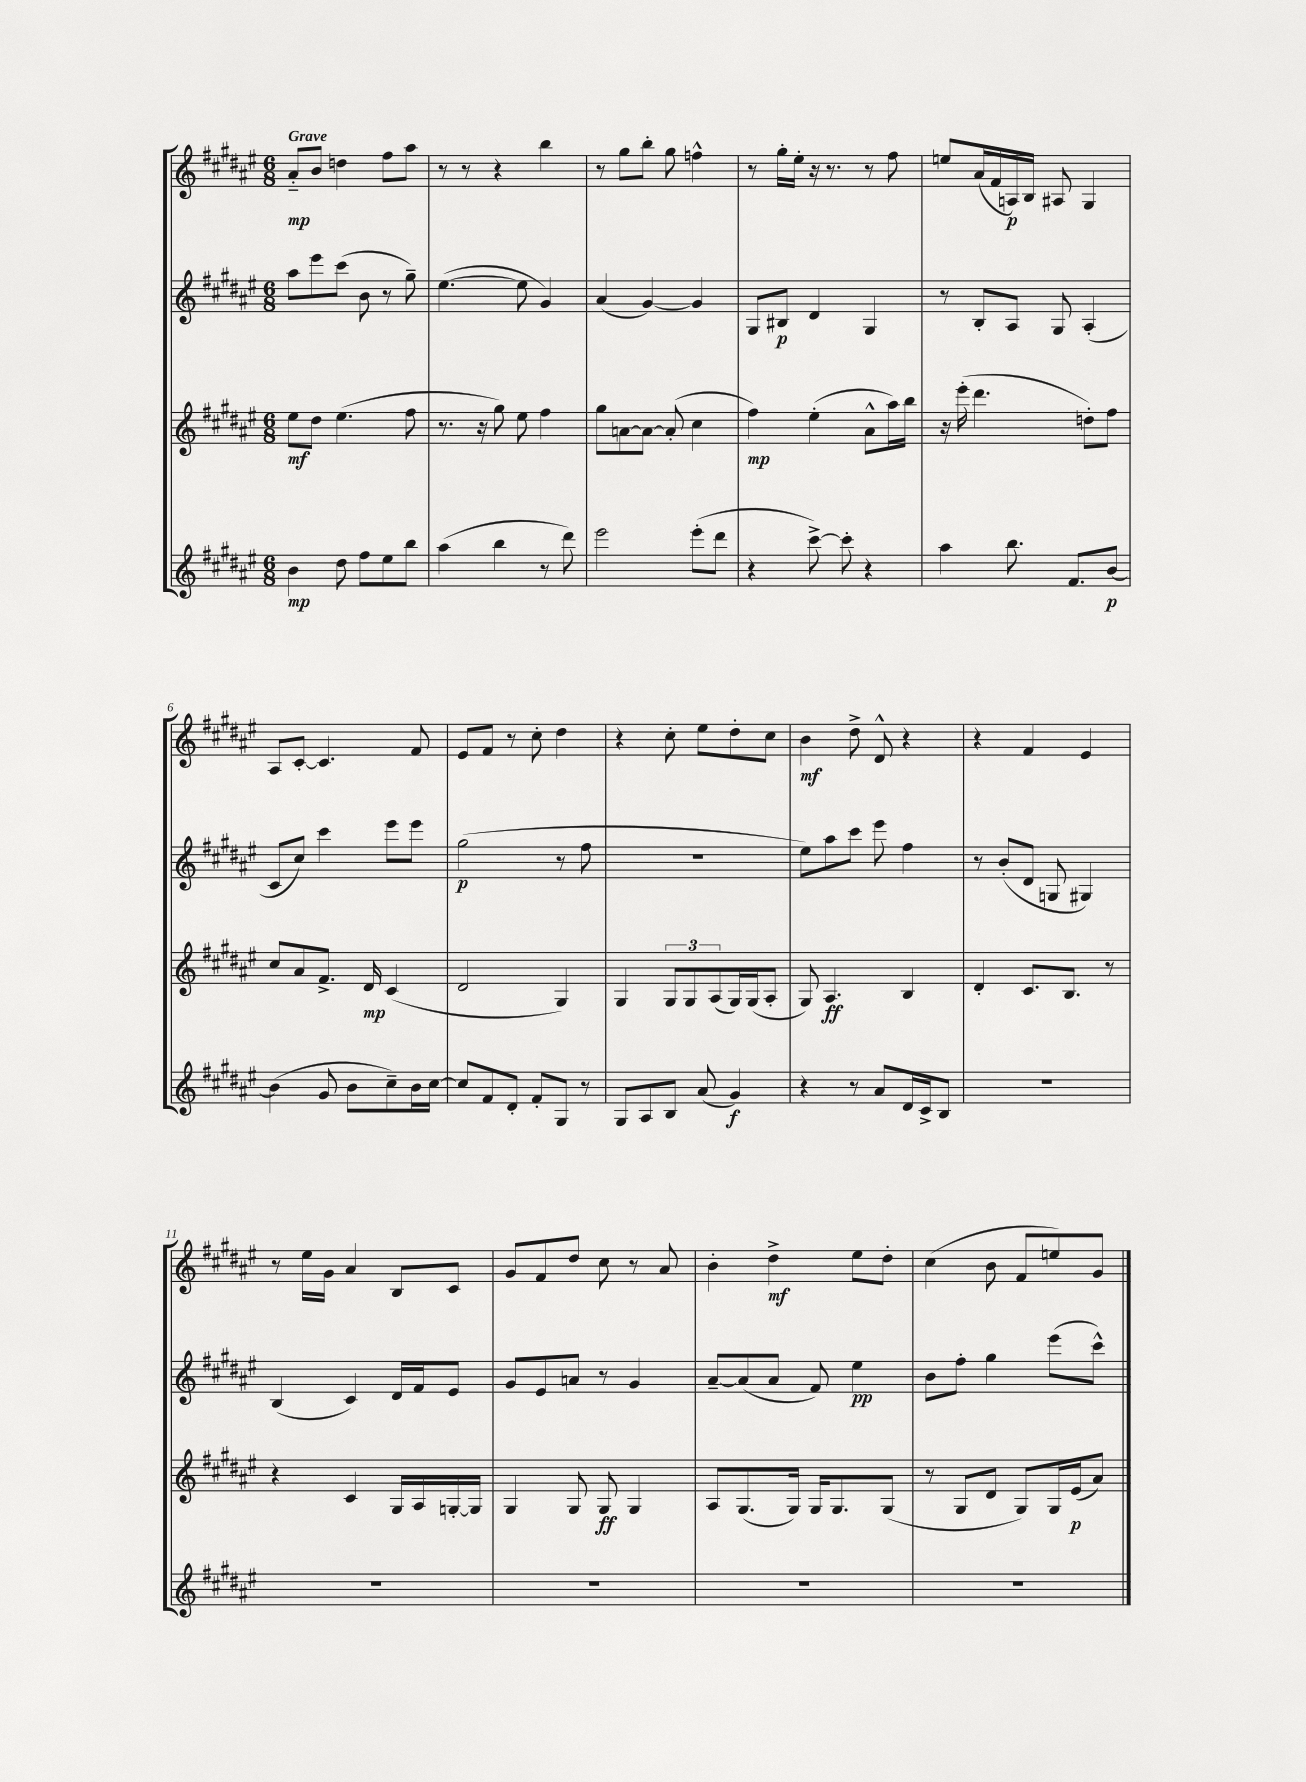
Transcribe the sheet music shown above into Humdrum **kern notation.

**kern	**kern	**kern	**kern
*staff4	*staff3	*staff2	*staff1
*clefG2	*clefG2	*clefG2	*clefG2
*k[f#c#g#d#a#e#]	*k[f#c#g#d#a#e#]	*k[f#c#g#d#a#e#]	*k[f#c#g#d#a#e#]
*M6/8	*M6/8	*M6/8	*M6/8
4b	8ee#	8aa#	8a#'~
.	8dd#	8eee#	8b
8dd#	(4.ee#	(8ccc#	4dd
8ff#	.	8b	.
8ee#	.	8r	8ff#
8bb	8ff#	8gg#~)	8aa#
=	=	=	=
(4aa#	8.r	([4.ee#	8r
.	.	.	8r
.	16r	.	.
4bb	8gg#)	.	4r
.	8ee#	8ee#]	.
8r	4ff#	4g#)	4bb
8ddd#)	.	.	.
=	=	=	=
2eee#	8gg#	(4a#	8r
.	[8a	.	8gg#
.	8a_	[4g#)	8bb'
.	(8a']	.	8gg#
(8eee#'	4cc#	4g#]	4ff^^
8ddd#	.	.	.
=	=	=	=
4r	4ff#)	8G#	8r
.	.	8B#	16gg#'
.	.	.	16ee#'
[8ccc#^)	(4ee#'	4d#	16r
.	.	.	8.r
8ccc#']	.	.	.
4r	8a#^^	4G#	8r
.	16aa#)	.	8ff#
.	16bb	.	.
=	=	=	=
4aa#	16r	8r	8ee
.	(16eee#'	.	.
.	4.ddd#	8B'	(16a#
.	.	.	16f#
8.bb	.	8A#	16A)
.	.	.	16B
.	.	8G#	8A#
8.f#	.	.	.
.	8dd')	(4A#'	4G#
[8b	8ff#	.	.
=	=	=	=
(4b]	8cc#	8c#	8A#
.	8a#	8cc#)	[8c#'
8g#	8.f#^	4ccc#	4.c#]
8b	.	.	.
.	16d#	.	.
8cc#~)	(4c#	8eee#	.
16b	.	8eee#	8f#
[16cc#	.	.	.
=	=	=	=
8cc#]	2d#	(2gg#	8e#
8f#	.	.	8f#
8d#'	.	.	8r
8f#'	.	.	8cc#'
8G#	4G#)	8r	4dd#
8r	.	8ff#	.
=	=	=	=
8G#	4G#	2.r	4r
8A#	.	.	.
8B	12G#	.	8cc#'
.	12G#	.	.
(8a#	.	.	8ee#
.	(12A#	.	.
4g#)	16G#)	.	8dd#'
.	(16G#	.	.
.	8A#'	.	8cc#
=	=	=	=
4r	8G#)	8ee#)	4b
.	4.A#	8aa#	.
8r	.	8ccc#	8dd#^
8a#	.	8eee#	8d#^^
16d#	4B	4ff#	4r
16c#^	.	.	.
8B	.	.	.
=	=	=	=
2.r	4d#'	8r	4r
.	.	(8b'	.
.	8.c#	8d#	4f#
.	.	8G	.
.	8.B	.	.
.	.	4G#)	4e#
.	8r	.	.
=	=	=	=
2.r	4r	(4B	8r
.	.	.	16ee#
.	.	.	16g#
.	4c#	4c#)	4a#
.	16G#	16d#	8B
.	16A#	16f#	.
.	[16G'	8e#	8c#
.	16G]	.	.
=	=	=	=
2.r	4G#	8g#	8g#
.	.	8e#	8f#
.	8G#	8a	8dd#
.	8G#	8r	8cc#
.	4G#	4g#	8r
.	.	.	8a#
=	=	=	=
2.r	8A#	[8a#~	4b'
.	(8.G#	(8a#]	.
.	.	8a#	4dd#^
.	16G#)	.	.
.	16G#	8f#)	.
.	8.G#	.	.
.	.	4ee#	8ee#
.	(8G#	.	8dd#'
=	=	=	=
2.r	8r	8b	(4cc#
.	8G#	8ff#'	.
.	8d#	4gg#	8b
.	8G#)	.	8f#
.	16G#	(8eee#	8ee)
.	(16e#	.	.
.	8a#)	8ccc#^^)	8g#
==	==	==	==
*-	*-	*-	*-
